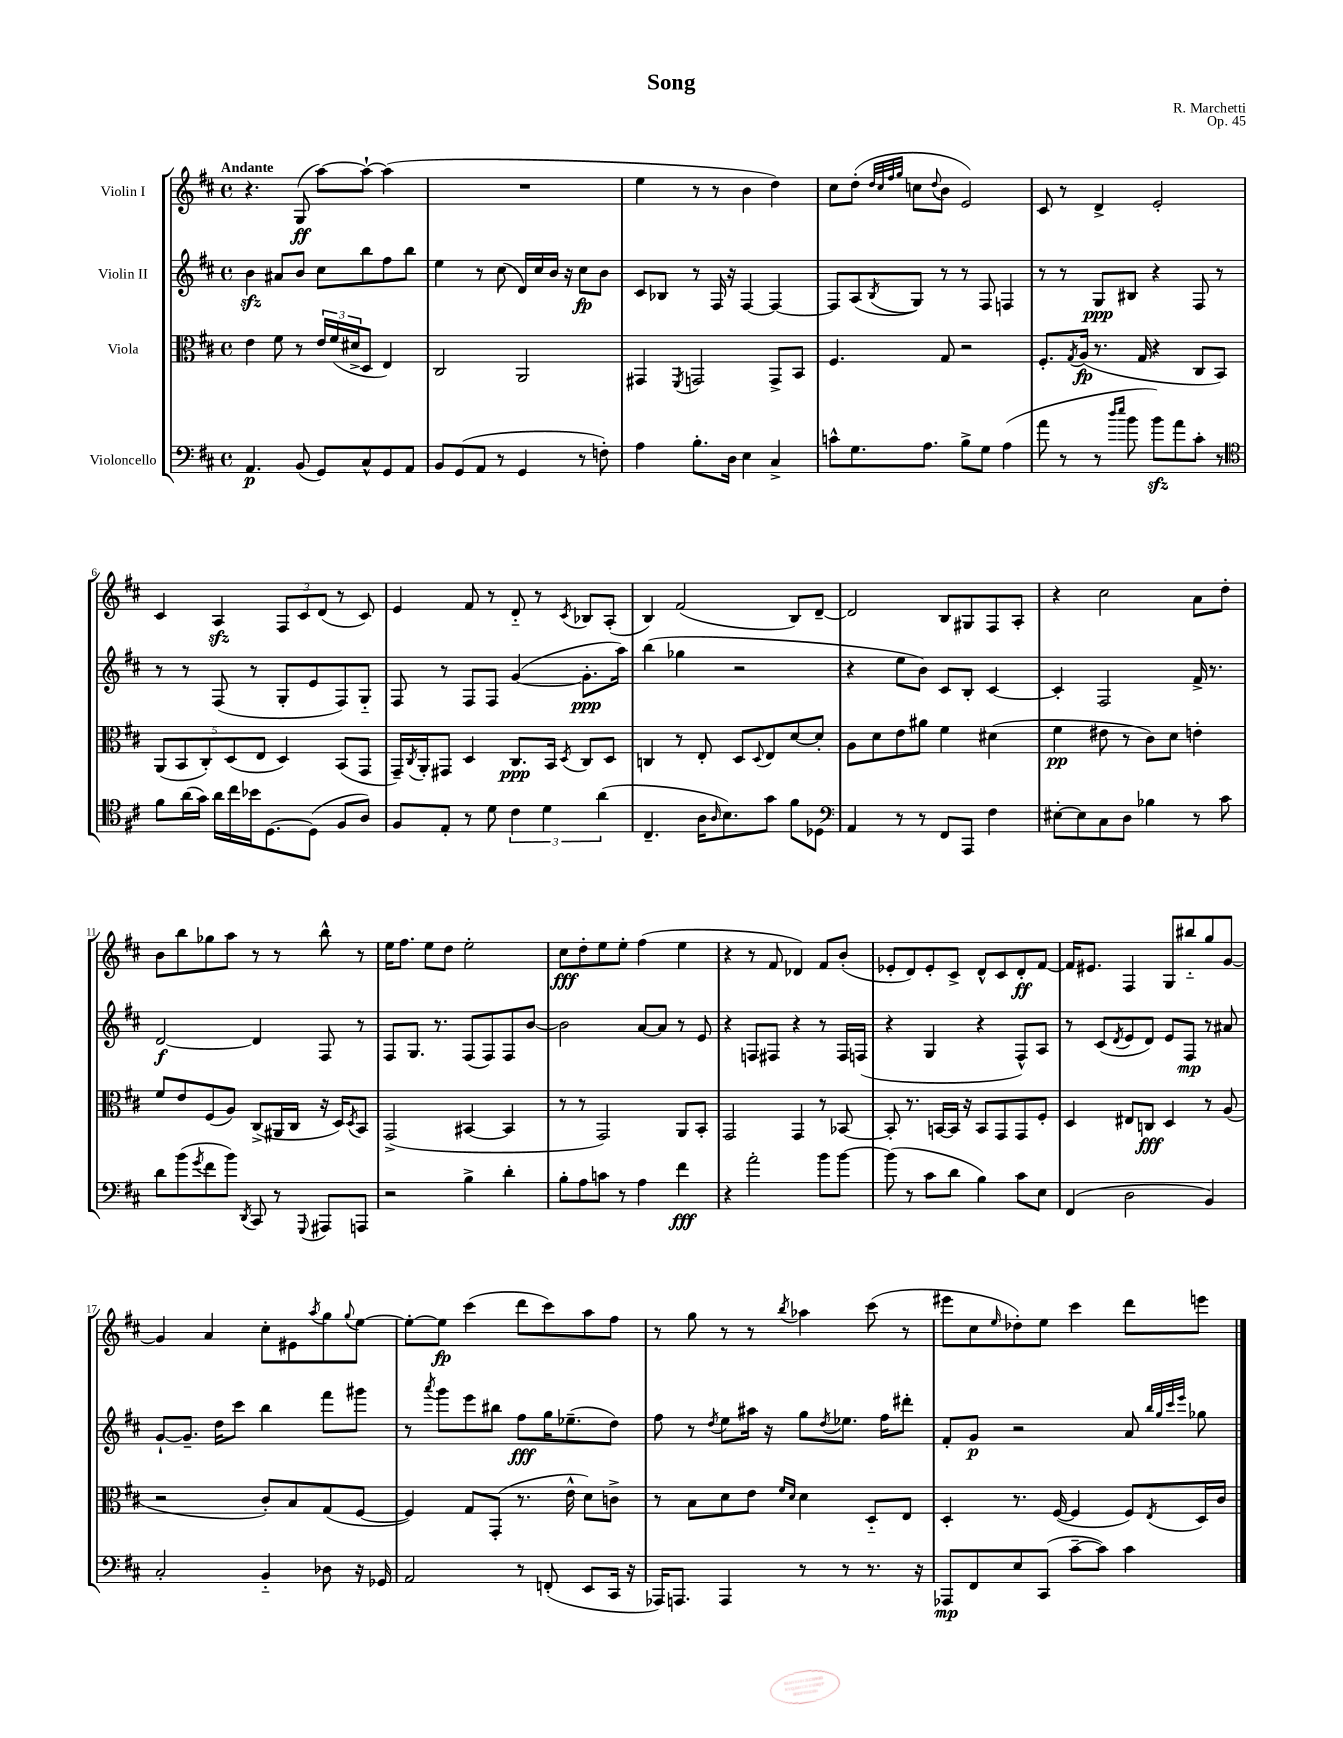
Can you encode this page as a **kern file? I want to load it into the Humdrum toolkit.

**kern	**dynam	**kern	**dynam	**kern	**dynam	**kern	**dynam
*part4	*part4	*part3	*part3	*part2	*part2	*part1	*part1
*staff4	*staff4	*staff3	*staff3	*staff2	*staff2	*staff1	*staff1
*I"Violoncello	*	*I"Viola	*	*I"Violin II	*	*I"Violin I	*
*clefF4	*	*clefC3	*	*clefG2	*	*clefG2	*
*k[f#c#]	*	*k[f#c#]	*	*k[f#c#]	*	*k[f#c#]	*
*M4/4	*	*M4/4	*	*M4/4	*	*M4/4	*
*met(c)	*	*met(c)	*	*met(c)	*	*met(c)	*
=1	=1	=1	=1	=1	=1	=1	=1
!	!	!	!	!	!	!LO:TX:a:B:t=Andante	!
4.AA/	p	4e\	.	4bzz\	.	4.r	.
.	.	8f#\	.	8a#X/L	.	.	.
(8BB/	.	8r	.	8b/J	.	(8G/	ff
8GG/L)	.	24e/LL	.	8cc#\L	.	[8aa\L)	.
.	.	(24f#/	.	.	.	.	.
.	.	24d#X^/J	.	.	.	.	.
8C#^^/	.	8D/J	.	8bb\	.	8aa`\J_	.
8GG/	.	4E/)	.	8ff#\	.	(4aa\]	.
8AA/J	.	.	.	8bb\J	.	.	.
=2	=2	=2	=2	=2	=2	=2	=2
8BB/L	.	2C#/	.	4ee\	.	1r	.
(8GG/	.	.	.	.	.	.	.
8AA/J	.	.	.	8r	.	.	.
8r	.	.	.	(8cc#\	.	.	.
4GG/	.	2AA/	.	16d/LL)	.	.	.
.	.	.	.	16cc#/	.	.	.
.	.	.	.	16b/JJ	.	.	.
.	.	.	.	16r	.	.	.
8r	.	.	.	8cc#\L	fp	.	.
8Fn'\)	.	.	.	8b\J	.	.	.
=3	=3	=3	=3	=3	=3	=3	=3
4A\	.	4GG#X/	.	8c#/L	.	4ee\	.
.	.	.	.	8B-X/J	.	.	.
.	.	8qFF#/	.	.	.	.	.
8.B'\L	.	2GGn/	.	8r	.	8r	.
.	.	.	.	16F#/	.	8r	.
16D\Jk	.	.	.	16r	.	.	.
4E\	.	.	.	[4F#/	.	4b\	.
4C#^/	.	8GG^/L	.	4F#/_	.	4dd\)	.
.	.	8BB/J	.	.	.	.	.
=4	=4	=4	=4	=4	=4	=4	=4
8cn^^\L	.	4.F#/	.	8F#/L]	.	8cc#\L	.
8.G\	.	.	.	(8A/	.	(8dd'\J	.
.	.	.	.	.	.	32qqdd/LLL	.
.	.	.	.	.	.	32qqcc#/	.
.	.	.	.	.	.	32qqff#/	.
.	.	.	.	8qB/	.	32qqgg/JJJ	.
.	.	.	.	8G/J)	.	8ccn\L	.
8.A\J	.	.	.	.	.	.	.
.	.	.	.	.	.	8qqdd/	.
.	.	8G/	.	8r	.	8b\J	.
8B^\L	.	2r	.	8r	.	2e/)	.
8G\J	.	.	.	8F#/	.	.	.
(4A\	.	.	.	4Fn/	.	.	.
=5	=5	=5	=5	=5	=5	=5	=5
8a\	.	8.F#'/L	.	8r	.	8c#/	.
8r	.	.	.	8r	.	8r	.
.	.	8qG/	.	.	.	.	.
.	.	(16A/Jk	fp	.	.	.	.
8r	.	8.r	.	8G/L	ppp	4d^/	.
16qqdd/LL	.	.	.	.	.	.	.
16qqee/JJ	.	.	.	.	.	.	.
8b\	.	.	.	8B#X/J	.	.	.
.	.	16G/	.	.	.	.	.
8bzz\L)	.	4r	.	4r	.	2e'/	.
8a\	.	.	.	.	.	.	.
8c#'\J	.	8C#/L	.	8F#/	.	.	.
8r	.	8BB/J)	.	8r	.	.	.
!!LO:LB:g=z
=6	=6	=6	=6	=6	=6	=6	=6
*clefC4	*	*	*	*	*	*	*
8f#\L	.	(10AA/L	.	8r	.	4c#/	.
.	.	10BB/	.	.	.	.	.
(16a\L	.	.	.	8r	.	.	.
16g\JJ)	.	.	.	.	.	.	.
.	.	10C#'/)	.	.	.	.	.
16a\LL	.	.	.	(8F#/	.	4Azz/	.
.	.	(10D/	.	.	.	.	.
16cc#\	.	.	.	.	.	.	.
16b-X\J	.	.	.	8r	.	.	.
.	.	10E/J	.	.	.	.	.
[8.D\	.	.	.	.	.	.	.
.	.	4D/)	.	8G'/L	.	12F#/L	.
.	.	.	.	.	.	12c#/	.
(8D\J]	.	.	.	8e/	.	.	.
.	.	.	.	.	.	(12d/J	.
8F#/L	.	(8BB/L	.	8F#/)	.	8r	.
8A/J)	.	8GG/J	.	8G/J	.	8c#/)	.
=7	=7	=7	=7	=7	=7	=7	=7
8F#/L	.	16GG~/LL)	.	8F#/	.	4e/	.
.	.	8qC#/	.	.	.	.	.
.	.	16AA'/J	.	.	.	.	.
8E'/J	.	8GG#X/J	.	8r	.	.	.
8r	.	4D/	.	8F#/L	.	8f#/	.
8d\	.	.	.	8F#/J	.	8r	.
6c#\	.	8.C#/L	ppp	([4g/	.	8d/	.
.	.	.	.	.	.	8r	.
6d\	.	.	.	.	.	.	.
.	.	16BB/Jk	.	.	.	.	.
.	.	8qD/	.	.	.	8qc#/	.
.	.	8C#/L	.	8.g'\L]	ppp	8B-X/L	.
(6a\	.	.	.	.	.	.	.
.	.	8D/J	.	.	.	(8A'/J	.
.	.	.	.	16aa\Jk)	.	.	.
=8	=8	=8	=8	=8	=8	=8	=8
4.C#~/	.	4Cn/	.	(4bb\	.	4B/)	.
.	.	8r	.	4gg-X\	.	(2f#/	.
16A\KL	.	8E'/	.	.	.	.	.
16qqA/	.	.	.	.	.	.	.
8.B\)	.	.	.	.	.	.	.
.	.	8D/L	.	2r	.	.	.
.	.	8qqD/	.	.	.	.	.
8g\J	.	8E/	.	.	.	.	.
8f#\L	.	[8d/	.	.	.	8B/L)	.
8D-X\J	.	8d'/J]	.	.	.	[8d~/J	.
=9	=9	=9	=9	=9	=9	=9	=9
*clefF4	*	*	*	*	*	*	*
4AA/	.	8A\L	.	4r	.	2d/]	.
.	.	8d\	.	.	.	.	.
8r	.	8e\	.	8ee\L	.	.	.
8r	.	8a#X\J	.	8b\J)	.	.	.
8FF#/L	.	4f#\	.	8c#/L	.	8B/L	.
8AAA/J	.	.	.	8B'/J	.	8G#X/	.
4F#\	.	(4d#X\	.	[4c#/	.	8F#/	.
.	.	.	.	.	.	8A'/J	.
=10	=10	=10	=10	=10	=10	=10	=10
[8E#X'\L	.	4f#\	pp	4c#'/]	.	4r	.
8E#\]	.	.	.	.	.	.	.
8C#\	.	8e#X\	.	2F#/	.	2cc#\	.
8D\J	.	8r	.	.	.	.	.
4B-X\	.	8c#\L)	.	.	.	.	.
.	.	8d\J	.	.	.	.	.
8r	.	4en'\	.	16f#^/	.	8a\L	.
.	.	.	.	8.r	.	.	.
8c#\	.	.	.	.	.	8dd'\J	.
!!LO:LB:g=z
=11	=11	=11	=11	=11	=11	=11	=11
8d\L	.	8f#/L	.	[2d/	f	8b\L	.
(8b\	.	8e/	.	.	.	8bb\	.
8qg/	.	.	.	.	.	.	.
8f#\	.	(8F#/	.	.	.	8gg-X\	.
8b\J)	.	8A/J)	.	.	.	8aa\J	.
8qDD/	.	.	.	.	.	.	.
8CC#/	.	(8C#^/L	.	4d/]	.	8r	.
8r	.	16AA#X/L	.	.	.	8r	.
.	.	16C#/JJ	.	.	.	.	.
8qqGGG/	.	.	.	.	.	.	.
8AAA#X/L	.	16r	.	8F#/	.	8bb^^\	.
.	.	16D/KL)	.	.	.	.	.
.	.	8qD/	.	.	.	.	.
8AAAn/J	.	8BB/J	.	8r	.	8r	.
=12	=12	=12	=12	=12	=12	=12	=12
2r	.	(2GG^/	.	8F#/L	.	16ee\KL	.
.	.	.	.	.	.	8.ff#\J	.
.	.	.	.	8.G/J	.	.	.
.	.	.	.	.	.	8ee\L	.
.	.	.	.	8.r	.	.	.
.	.	.	.	.	.	8dd\J	.
4B^\	.	[4BB#X/	.	(8F#/L	.	2ee'\	.
.	.	.	.	8F#/)	.	.	.
4d'\	.	4BB#/]	.	8F#/	.	.	.
.	.	.	.	[8b/J	.	.	.
=13	=13	=13	=13	=13	=13	=13	=13
8B'\L	.	8r	.	2b\]	.	8cc#\L	fff
8A\	.	8r	.	.	.	8dd'\	.
8cn\J	.	2GG/)	.	.	.	8ee\	.
8r	.	.	.	.	.	8ee'\J	.
4A\	.	.	.	[8a/L	.	(4ff#\	.
.	.	.	.	8a/J]	.	.	.
4f#\	fff	8AA/L	.	8r	.	4ee\	.
.	.	8BB'/J	.	8e/	.	.	.
=14	=14	=14	=14	=14	=14	=14	=14
4r	.	2GG/	.	4r	.	4r	.
2a'\	.	.	.	8Fn/L	.	8r	.
.	.	.	.	8F#X/J	.	8f#/	.
.	.	4GG/	.	4r	.	4d-X/)	.
8b\L	.	8r	.	8r	.	8f#/L	.
[8b\J	.	[8BB-X/	.	16F#/LL	.	(8b'/J	.
.	.	.	.	(16Fn/JJ	.	.	.
=15	=15	=15	=15	=15	=15	=15	=15
(8b\]	.	8BB-'/]	.	4r	.	8e-X'/L	.
8r	.	8.r	.	.	.	8d/)	.
8c#\L	.	.	.	4G/	.	8e-'/	.
.	.	[16BBn/LL	.	.	.	.	.
8d\J	.	16BB/JJ]	.	.	.	8c#^/J	.
.	.	16r	.	.	.	.	.
4B\)	.	8BB/L	.	4r	.	8d^^/L	.
.	.	8GG/	.	.	.	8c#/	.
8c#\L	.	8GG/	.	8F#^^/L)	.	8d'/	ff
8E\J	.	8F#'/J	.	8A/J	.	[8f#/J	.
=16	=16	=16	=16	=16	=16	=16	=16
(4FF#/	.	4D/	.	8r	.	16f#/KL]	.
.	.	.	.	.	.	8.e#X/J	.
.	.	.	.	(8c#/L	.	.	.
.	.	.	.	8qd/	.	.	.
2D\	.	8E#X/L	.	8e/	.	4F#/	.
.	.	8Cn/J	fff	8d/J)	.	.	.
.	.	4D/	.	8e/L	.	8G/L	.
.	.	.	.	8F#/J	mp	8bb#X/	.
4BB/)	.	8r	.	8r	.	8gg/	.
.	.	(8A/	.	8a#X/	.	[8g/J	.
!!LO:LB:g=z
=17	=17	=17	=17	=17	=17	=17	=17
2C#'/	.	2r	.	[8g`/L	.	4g/]	.
.	.	.	.	8.g~/J]	.	.	.
.	.	.	.	.	.	4a/	.
.	.	.	.	16dd\KL	.	.	.
.	.	.	.	8ccc#\J	.	.	.
4BB/	.	8c#'/L)	.	4bb\	.	8cc#'\L	.
.	.	8B/	.	.	.	8e#X\	.
.	.	.	.	.	.	8qaa/	.
8D-X\	.	(8G/	.	8fff#\L	.	8gg\	.
.	.	.	.	.	.	8qqgg/	.
16r	.	[8F#/J	.	8ggg#X\J	.	[8ee\J	.
16GG-X/	.	.	.	.	.	.	.
=18	=18	=18	=18	=18	=18	=18	=18
2AA/	.	4F#/])	.	8r	.	8ee'\L_	.
.	.	.	.	8qaaa/	.	.	.
.	.	.	.	8ggg\L	.	8ee\J]	fp
.	.	8G/L	.	8eee\	.	(4ccc#\	.
.	.	(8GG'/J	.	8bb#X\J	.	.	.
8r	.	8.r	.	8ff#\L	fff	8ddd\L	.
(8FFn'/	.	.	.	16gg\K	.	8ccc#\)	.
.	.	16e^^\	.	(8.ee-X~\	.	.	.
8EE/L	.	8d\L)	.	.	.	8aa\	.
16CC#/Jk	.	8cn^\J	.	8dd\J)	.	8ff#\J	.
16r	.	.	.	.	.	.	.
=19	=19	=19	=19	=19	=19	=19	=19
16AAA-X/KL)	.	8r	.	8ff#\	.	8r	.
8.AAAn/J	.	.	.	.	.	.	.
.	.	8B\L	.	8r	.	8gg\	.
.	.	.	.	8qdd/	.	.	.
4AAA/	.	8d\	.	8ee\L	.	8r	.
.	.	8e\J	.	16aa#X\Jk	.	8r	.
.	.	.	.	16r	.	.	.
.	.	16qqf#/LL	.	.	.	.	.
.	.	16qqd/JJ	.	.	.	8qbb/	.
8r	.	4d\	.	8gg\L	.	4aa-X\	.
.	.	.	.	8qdd/	.	.	.
8r	.	.	.	8.ee-X\J	.	.	.
8.r	.	8D/L	.	.	.	(8ccc#\	.
.	.	.	.	16ff#\KL	.	.	.
.	.	8E/J	.	8ddd#X'\J	.	8r	.
16r	.	.	.	.	.	.	.
=20	=20	=20	=20	=20	=20	=20	=20
8AAA-X/L	mp	4D'/	.	8f#'/L	.	8eee#X\L	.
8FF#/	.	.	.	8g/J	p	8cc#\	.
.	.	.	.	.	.	16qqee/	.
8E/	.	8.r	.	2r	.	8dd-X'\)	.
(8CC#/J	.	.	.	.	.	8ee\J	.
.	.	([16F#/	.	.	.	.	.
[8c#~\L	.	4F#/]	.	.	.	4ccc#\	.
8c#\J])	.	.	.	.	.	.	.
4c#\	.	8F#/L)	.	8a/	.	8ddd\L	.
.	.	.	.	32qqbb/LLL	.	.	.
.	.	.	.	32qqgg/	.	.	.
.	.	.	.	32qqccc#/	.	.	.
.	.	8qE/	.	32qqeee/JJJ	.	.	.
.	.	16D/L	.	8gg-X\	.	8eeen\J	.
.	.	16c#/JJ	.	.	.	.	.
==	==	==	==	==	==	==	==
*-	*-	*-	*-	*-	*-	*-	*-
